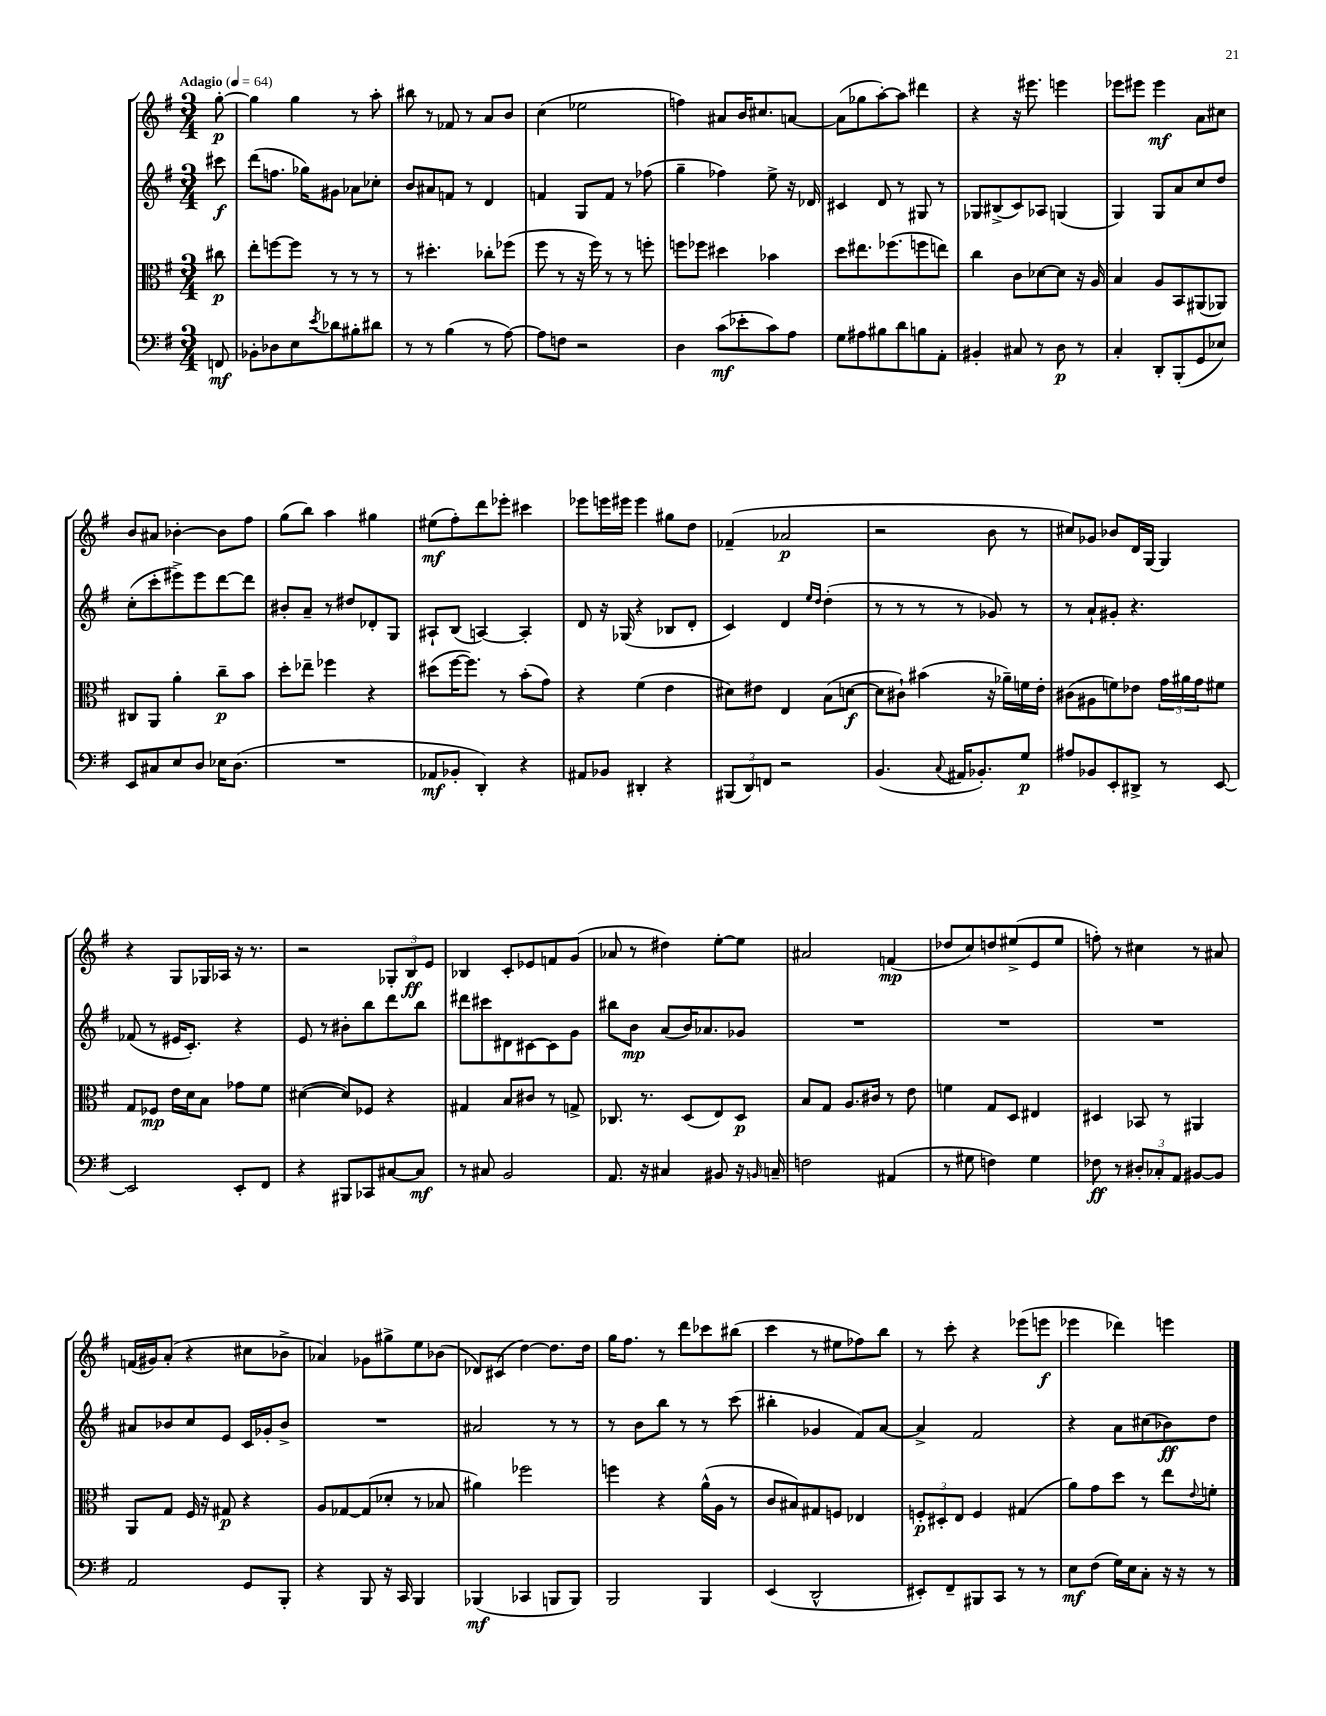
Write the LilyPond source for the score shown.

<<
\new StaffGroup <<
\new Staff = "s0" {
    \clef treble \key g \major \numericTimeSignature \time 3/4 \partial 8 \tempo "Adagio" 4 = 64
    g''8~-.\p |
    g''4 g''4 r8 a''8-. |
    bis''8 r8 fes'8 r8 a'8 b'8 |
    c''4( ees''2 |
    f''4) ais'8 b'16 cis''8. a'8~ |
    a'8( ges''8 a''8~-.) a''8 dis'''4 |
    r4 r16 eis'''8. e'''4 |
    ees'''8 eis'''8 eis'''4\mf a'8 cis''8 |
    b'8 ais'8 bes'4~-. bes'8 fis''8 |
    g''8( b''8) a''4 gis''4 |
    eis''8\mf( fis''8-.) d'''8 ees'''8-. cis'''4 |
    ees'''8 e'''16 eis'''16 eis'''4 gis''8 d''8 |
    fes'4--( aes'2\p |
    r2 b'8 r8 |
    cis''8) ges'8 bes'8 d'16 g16~ g4 |
    r4 g8 ges16 aes16 r16 r8. |
    r2 \tuplet 3/2 { ges8-. b8\ff e'8 } |
    bes4 c'8-. ees'8 f'8 g'8( |
    aes'8 r8 dis''4) e''8~-. e''8 |
    ais'2 f'4\mp( |
    des''8 c''8) d''8 eis''8->( e'8 eis''8 |
    f''8-.) r8 cis''4 r8 ais'8 |
    f'16( gis'16) a'8-.( r4 cis''8 bes'8-> |
    aes'4) ges'8 gis''8-> e''8 bes'8( |
    des'8) cis'8( d''4~) d''8. d''16 |
    g''16 fis''8. r8 d'''8 ces'''8 bis''8( |
    c'''4 r8 eis''8 fes''8) b''8 |
    r8 c'''8-. r4 ees'''8( e'''8\f |
    ees'''4 des'''4) e'''4 \bar "|." |
}
\new Staff = "s1" {
    \clef treble \key g \major \numericTimeSignature \time 3/4 \partial 8
    cis'''8\f |
    d'''8( f''8. ges''16) gis'8 aes'8 ces''8-. |
    b'8 ais'8 f'8 r8 d'4 |
    f'4 g8 f'8 r8 fes''8( |
    g''4-- fes''4) e''8-> r16 des'16 |
    cis'4 d'8 r8 gis8 r8 |
    ges8 bis8->( c'8) aes8 g4( |
    g4) g8 a'8 c''8 d''8 |
    c''8-.( c'''8-. eis'''8->) eis'''8 d'''8~ d'''8 |
    bis'8-. a'8-- r8 dis''8 des'8-. g8 |
    ais8-! b8( a4~) a4-. |
    d'8 r16 ges16( r4 bes8 d'8-. |
    c'4) d'4 \grace { e''16 d''16 } d''4-.( |
    r8 r8 r8 r8 ges'8) r8 |
    r8 a'8-! gis'8-. r4. |
    fes'8( r8 eis'16 c'8.-.) r4 |
    e'8 r8 bis'8-. b''8 d'''8 b''8 |
    dis'''8 cis'''8 dis'8 cis'8~ cis'8 g'8 |
    bis''8 b'8\mp a'8( b'16) aes'8. ges'8 |
    R2. |
    R2. |
    R2. |
    ais'8 bes'8 c''8 e'8 c'16 ges'16-. bes'8-> |
    R2. |
    ais'2 r8 r8 |
    r8 b'8 b''8 r8 r8 c'''8( |
    bis''4-. ges'4 fis'8) a'8~ |
    a'4-> fis'2 |
    r4 a'8 cis''8( bes'8\ff) d''8 \bar "|." |
}
\new Staff = "s2" {
    \clef alto \key g \major \numericTimeSignature \time 3/4 \partial 8
    cis''8\p |
    e''8-. f''8~ f''8 r8 r8 r8 |
    r8 dis''4.-. ces''8-. fes''8( |
    fis''8 r8 r16 fis''16) r8 r8 f''8-. |
    f''8 fes''8 dis''4 bes'4 |
    d''8 eis''8. fes''8.( f''8 e''8) |
    c''4 c'8 des'8~ des'8 r16 a16 |
    b4 a8 b,8 ais,8( aes,8) |
    cis8 a,8 a'4-. c''8--\p b'8 |
    d''8-. ees''8-- fes''4 r4 |
    dis''8( fis''16~ fis''8.) r8 b'8-.( g'8) |
    r4 fis'4( e'4 |
    dis'8) eis'8 e4 b8( d'8~\f |
    d'8 cis'8-!) bis'4( r16 aes'16--) f'16 e'16-. |
    cis'8( ais8 f'8) ees'8 \tuplet 3/2 { g'16 ais'16 g'16 } fis'8 |
    g8 fes8\mp e'16 d'16 b8 ges'8 fis'8 |
    dis'4~( dis'8) fes8 r4 |
    gis4 b8 cis'8 r8 g8-> |
    ces8. r8. d8( e8) d8\p |
    b8 g8 a8. cis'16 r8 e'8 |
    f'4 g8 d8 eis4 |
    dis4 bes,8 r8 ais,4 |
    a,8 g8 fis16 r16 gis8\p r4 |
    a8 ges8~ ges8( des'8-. r8 bes8 |
    ais'4) fes''2 |
    f''4 r4 a'16-^( a16 r8 |
    c'8 bis8) gis8 f8 ees4 |
    \tuplet 3/2 { f8-.\p dis8-. e8 } f4 gis4( |
    a'8) g'8 d''8 r8 e''8 \appoggiatura { e'8 } f'8-. \bar "|." |
}
\new Staff = "s3" {
    \clef bass \key g \major \numericTimeSignature \time 3/4 \partial 8
    f,8\mf |
    bes,8-. des8 e8 \acciaccatura { e'8 } des'8 bis8-. dis'8 |
    r8 r8 b4( r8 a8~) |
    a8 f8 r2 |
    d4 c'8\mf( ees'8-. c'8) a8 |
    g8 ais8 bis8 d'8 b8 a,8-. |
    bis,4-. cis8 r8 d8\p r8 |
    c4-. d,8-. b,,8-.( g,8 ees8) |
    e,8 cis8 e8 d8 ees16 d8.( |
    R2. |
    aes,8\mf bes,8-. d,4-.) r4 |
    ais,8 bes,8 dis,4-. r4 |
    \tuplet 3/2 { bis,,8( d,8) f,8 } r2 |
    b,4.( \appoggiatura { c8 } ais,16 bes,8.-.) g8\p |
    ais8 bes,8 e,8-. dis,8-> r8 e,8~ |
    e,2 e,8-. fis,8 |
    r4 bis,,8 ces,8 cis8~ cis8\mf |
    r8 cis8 b,2 |
    a,8. r16 cis4 bis,8 r16 \grace { b,16 } c16-- |
    f2 ais,4( |
    r8 gis8 f4) gis4 |
    fes8\ff r8 \tuplet 3/2 { dis8-. ces8-. a,8 } bis,8~ bis,8 |
    a,2 g,8 b,,8-. |
    r4 b,,8 r16 c,16 b,,4 |
    bes,,4\mf( ces,4 b,,8 b,,8) |
    b,,2 b,,4 |
    e,4( d,2-^ |
    eis,8-.) fis,8-- bis,,8 c,8 r8 r8 |
    e8\mf fis8( g16) e16 c8-. r16 r16 r8 \bar "|." |
}
>>
>>
\layout { \context { \Score \remove "Bar_number_engraver" } }
